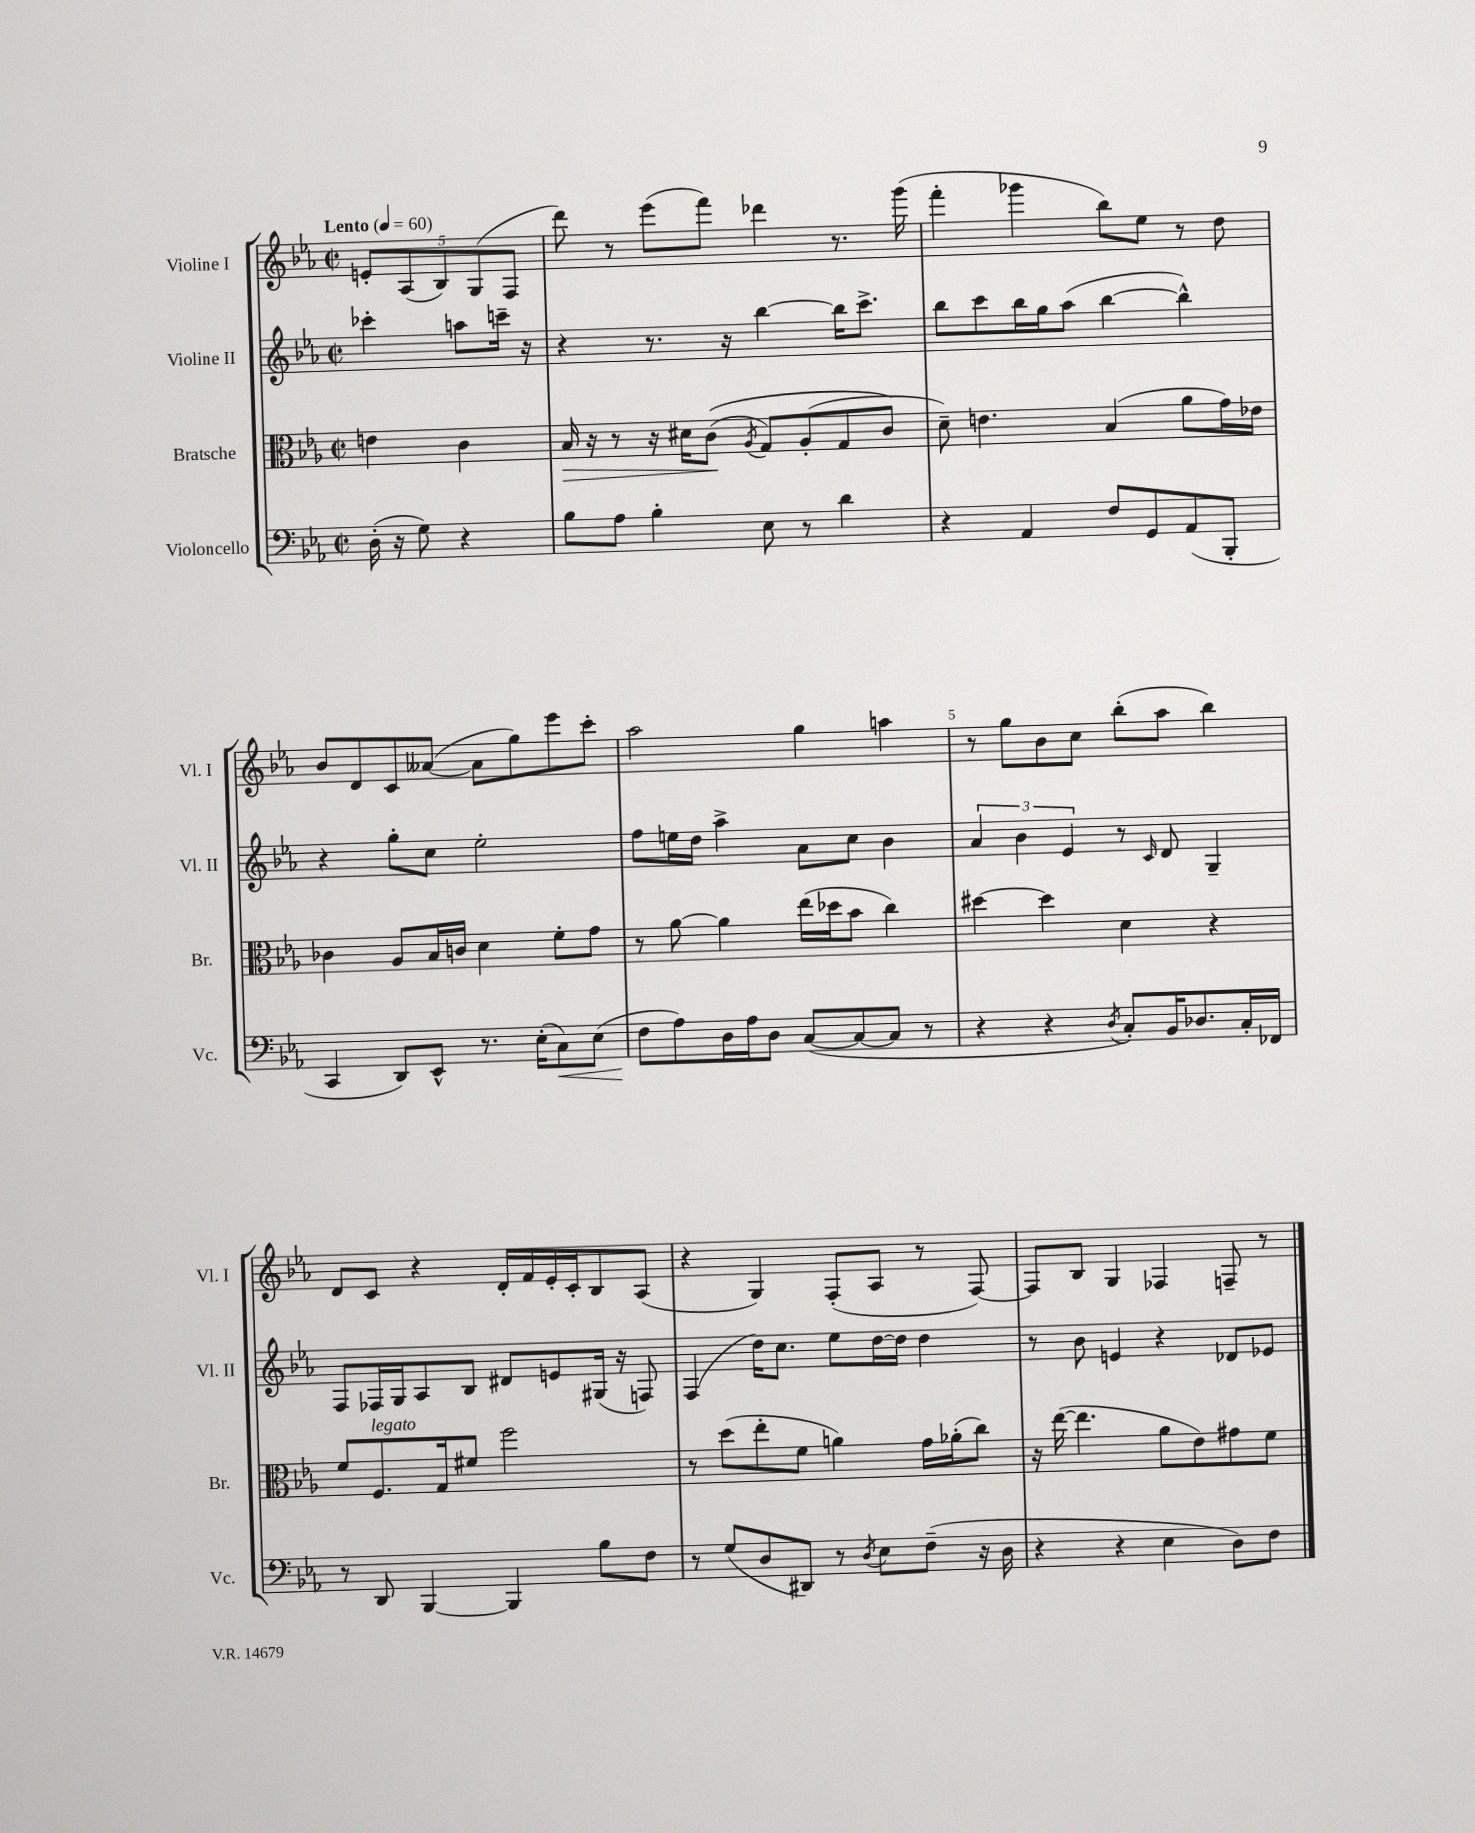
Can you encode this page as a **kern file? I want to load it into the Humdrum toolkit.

**kern	**kern	**kern	**kern
*staff4	*staff3	*staff2	*staff1
*clefF4	*clefC3	*clefG2	*clefG2
*k[b-e-a-]	*k[b-e-a-]	*k[b-e-a-]	*k[b-e-a-]
*M2/2	*M2/2	*M2/2	*M2/2
*met(c|)	*met(c|)	*met(c|)	*met(c|)
*MM60	*MM60	*MM60	*MM60
(16D'	4e	4ccc-'	10e'
16r	.	.	.
.	.	.	(10A-
8G)	.	.	.
.	.	.	10B-)
4r	4c	8aa	.
.	.	.	(10G
.	.	16ccc~	.
.	.	.	10F
.	.	16r	.
=	=	=	=
8B-	16B-	4r	8ddd)
.	16r	.	.
8A-	8r	.	8r
4B-'	16r	8.r	(8eee-
.	16d#	.	.
.	&((8c	.	8fff)
.	.	16r	.
.	8qA-	.	.
8E-	8G)	[4bb-	4ddd-
8r	(8A-'	.	.
4d	8G	16bb-]	8.r
.	.	8.ccc^	.
.	8c&)	.	.
.	.	.	(16ggg
=	=	=	=
4r	8d~)	8bb-	4fff'
.	4.e	8ccc	.
4AA-	.	16bb-	4ggg-
.	.	16gg	.
.	.	(8aa-	.
8F	(4B-	[4bb-	8bb-)
8GG	.	.	8ee-
(8AA-	8a-	4bb-^^])	8r
8BBB-'	16g)	.	8dd
.	16e-	.	.
=	=	=	=
4CC	4c-	4r	8b-
.	.	.	8d
8DD)	8A-	8gg'	8c
8EE-^^	16B-	8cc	([8a--
.	16c	.	.
8.r	4d	2ee-'	8a--]
.	.	.	8gg)
(16E-'	.	.	.
8C)	8f'	.	8eee-
(8E-	8g	.	8ccc'
=	=	=	=
8F	8r	8ff	2aa-
8A-)	[8a-	16ee	.
.	.	16dd	.
16D	4a-]	4aa-^	.
16A-	.	.	.
8D	.	.	.
([8C	(16ee-	8a-	4gg
.	16dd-	.	.
8C_	8b-	8cc	.
8C]	4cc)	4b-	4aa
8r	.	.	.
=	=	=	=
4r	[4dd#	6a-	8r
.	.	.	8gg
.	.	6b-	.
4r	4dd#]	.	8b-
.	.	6e-	.
.	.	.	8cc
8qD	.	.	.
8C')	4d	8r	(8bb-'
.	.	16qqc	.
16BB-	.	8d	8aa-
8.D-	.	.	.
.	4r	4G~	4bb-)
16C'	.	.	.
16FF-	.	.	.
=	=	=	=
8r	8f	8F	8d
8DD	8.F	16F-	8c
.	.	16G	.
[4BBB-	.	8A-	4r
.	16G	.	.
.	8f#	8B-	.
4BBB-]	2ff	8d#	16d'
.	.	.	16f
.	.	8e	16e-'
.	.	.	16c'
8B-	.	(16G#	8B-
.	.	16r	.
8F	.	8F)	(8A-
=	=	=	=
8r	8r	(4F	4r
(8G	(8dd	.	.
8D	8ee-'	16dd)	4G)
.	.	8.cc	.
8DD#)	8f	.	.
8r	4a)	8ee-	(8F'
8qD	.	.	.
8E-	.	[16dd	8A-
.	.	16dd]	.
(8F~	16g	4dd	8r
.	(16a-'	.	.
16r	8cc)	.	[8F)
16D	.	.	.
=	=	=	=
4r	16r	8r	8F]
.	([16ee-	.	.
.	4.ee-]	8b-	8B-
4r	.	4e	4G
4E-	8a-	4r	4F-
.	8e-)	.	.
8D)	8g#	8d-	8F~
8F	8f	8e-	8r
==	==	==	==
*-	*-	*-	*-
